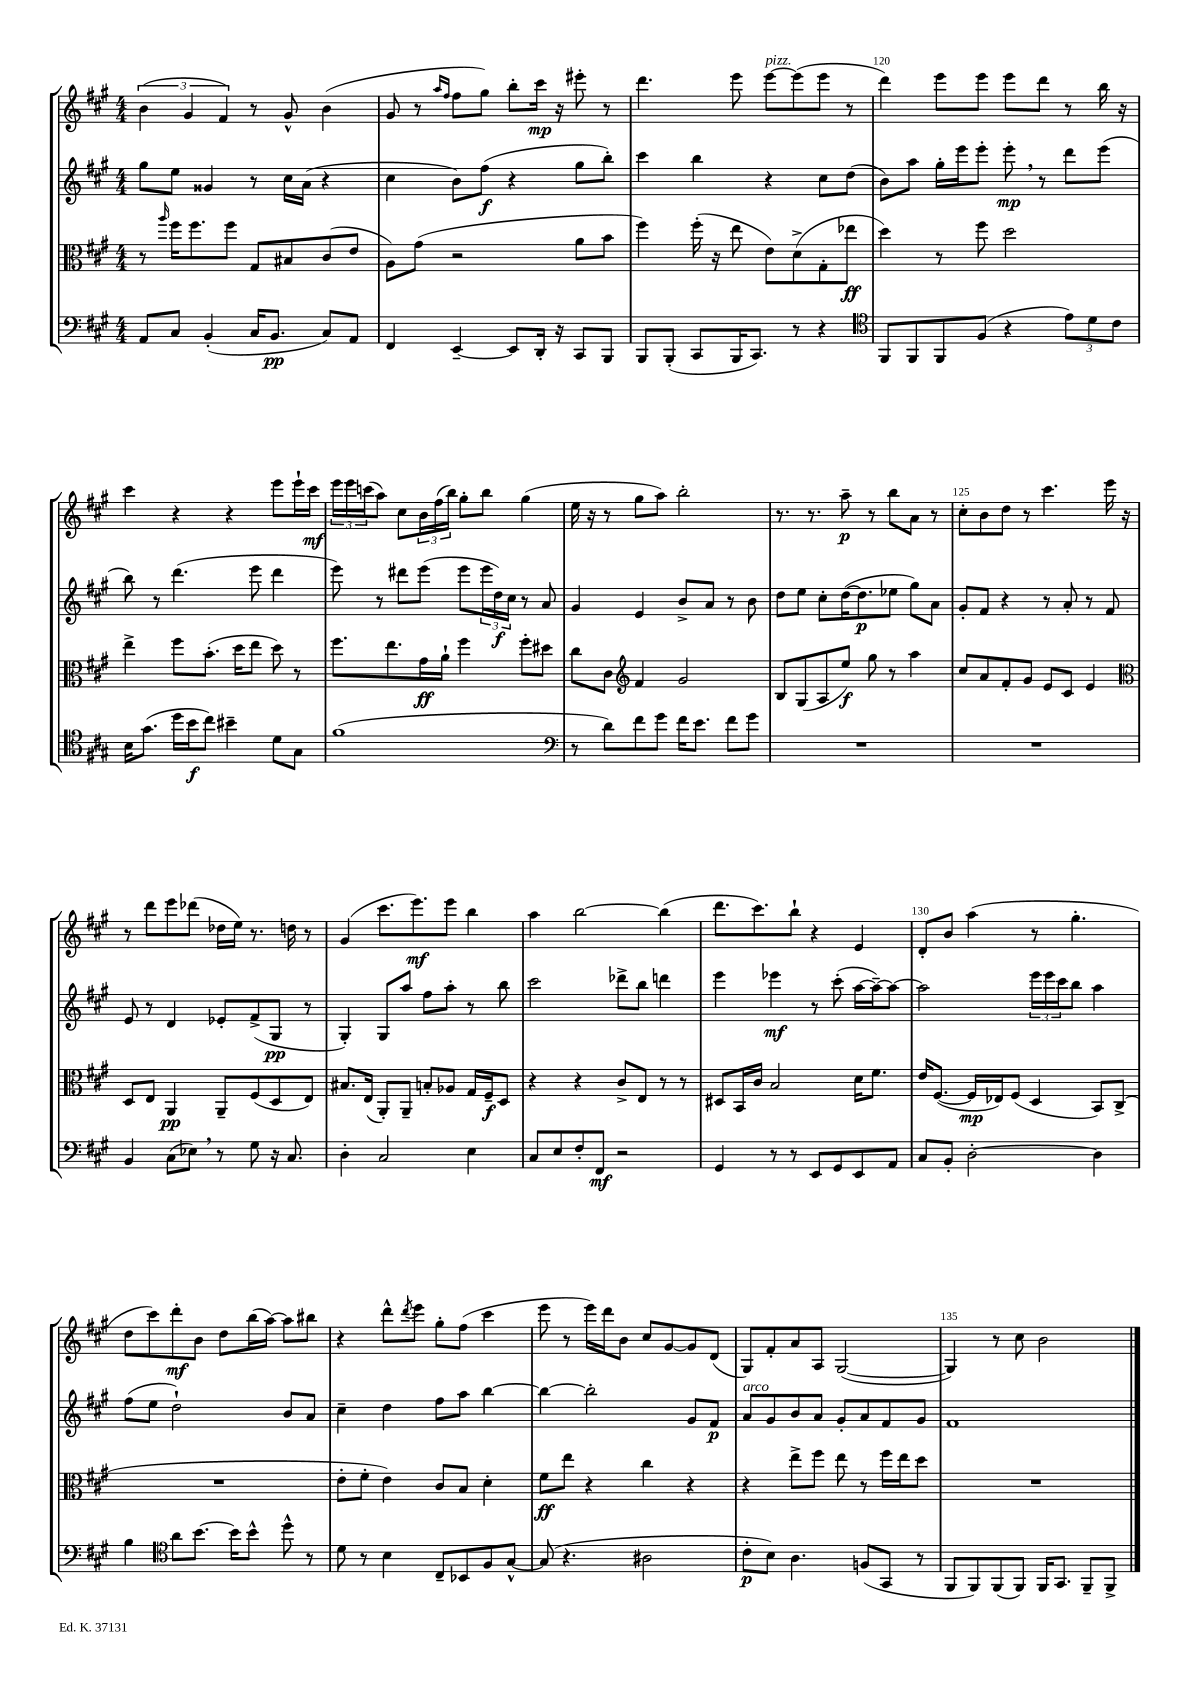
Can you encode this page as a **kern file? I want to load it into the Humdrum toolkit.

**kern	**dynam	**kern	**dynam	**kern	**dynam	**kern	**dynam
*part4	*part4	*part3	*part3	*part2	*part2	*part1	*part1
*staff4	*staff4	*staff3	*staff3	*staff2	*staff2	*staff1	*staff1
*clefF4	*	*clefC3	*	*clefG2	*	*clefG2	*
*k[f#c#g#]	*	*k[f#c#g#]	*	*k[f#c#g#]	*	*k[f#c#g#]	*
*M4/4	*	*M4/4	*	*M4/4	*	*M4/4	*
=117	=117	=117	=117	=117	=117	=117	=117
8AA/L	.	8r	.	8gg#\L	.	(6b\	.
.	.	16qqaa/	.	.	.	.	.
8C#/J	.	16ff#\KL	.	8ee\J	.	.	.
.	.	.	.	.	.	6g#/	.
.	.	8.ff#\	.	.	.	.	.
(4BB'/	.	.	.	4g##X/	.	.	.
.	.	.	.	.	.	6f#/)	.
.	.	8ff#\J	.	.	.	.	.
16C#/KL	.	8G#/L	.	8r	.	8r	.
8.BB/J	pp	.	.	.	.	.	.
.	.	8B#X/	.	16cc#\LL	.	8g#^^/	.
.	.	.	.	(16a\JJ	.	.	.
8C#/L)	.	(8c#/	.	4r	.	(4b\	.
8AA/J	.	8e/J	.	.	.	.	.
=118	=118	=118	=118	=118	=118	=118	=118
4FF#/	.	8A\L)	.	4cc#\	.	8g#/	.
.	.	(8g#\J	.	.	.	8r	.
.	.	.	.	.	.	16qqaa/LL	.
.	.	.	.	.	.	16qqff#/JJ	.
[4EE~/	.	2r	.	8b\L)	.	8ff#\L	.
.	.	.	.	(8ff#\J	f	8gg#\J)	.
8EE/L]	.	.	.	4r	.	8bb'\L	.
16DD'/Jk	.	.	.	.	.	16ccc#\Jk	mp
16r	.	.	.	.	.	16r	.
8CC#/L	.	8a\L	.	8gg#\L	.	8eee#X'\	.
8BBB/J	.	8b\J	.	8bb'\J)	.	8r	.
=119	=119	=119	=119	=119	=119	=119	=119
8BBB/L	.	4ff#\)	.	4ccc#\	.	4.ddd\	.
(8BBB'/J	.	.	.	.	.	.	.
8CC#/L	.	(16ff#'\	.	4bb\	.	.	.
.	.	16r	.	.	.	.	.
16BBB/K	.	8ee\	.	.	.	8eee\	.
8.CC#/J)	.	.	.	.	.	.	.
!	!	!	!	!	!	!LO:TX:a:i:t=pizz.	!
.	.	8e\L)	.	4r	.	[8eee\L	.
8r	.	(8d^\	.	.	.	(8eee\]	.
4r	.	8G#'\	.	8cc#\L	.	8eee\J	.
.	.	8ee-X\J	ff	(8dd\J	.	8r	.
=120	=120	=120	=120	=120	=120	=120	=120
*clefC4	*	*	*	*	*	*	*
8FF#/L	.	4dd\)	.	8b\L)	.	4ddd\)	.
8FF#/	.	.	.	8aa\J	.	.	.
8FF#/	.	8r	.	16gg#'\LL	.	8eee\L	.
.	.	.	.	16eee\J	.	.	.
(8F#/J	.	8ff#\	.	8eee'\J	.	8eee\J	.
4r	.	2dd\	.	8eee',\	mp	8eee\L	.
.	.	.	.	8r	.	8ddd\J	.
12e\L)	.	.	.	8ddd\L	.	8r	.
12d\	.	.	.	.	.	.	.
.	.	.	.	(8eee\J	.	16bb\	.
12c#\J	.	.	.	.	.	.	.
.	.	.	.	.	.	16r	.
!!LO:LB:g=z
=121	=121	=121	=121	=121	=121	=121	=121
16B\KL	.	4ee^\	.	8bb\)	.	4ccc#\	.
(8.g#\J	.	.	.	.	.	.	.
.	.	.	.	8r	.	.	.
16dd\LL	.	8ff#\L	.	(4.ddd\	.	4r	.
16b\J	f	.	.	.	.	.	.
8cc#\J)	.	(8.b'\J	.	.	.	.	.
4b#X~\	.	.	.	.	.	4r	.
.	.	16dd\KL	.	.	.	.	.
.	.	8ee\J	.	8eee\	.	.	.
8d\L	.	8dd\)	.	4ddd\	.	8eee\L	.
8G#\J	.	8r	.	.	.	16eee`\L	.
.	.	.	.	.	.	16ccc#\JJ	mf
=122	=122	=122	=122	=122	=122	=122	=122
(1f#	.	8.ff#\L	.	8eee\)	.	24eee\LL	.
.	.	.	.	.	.	24eee\	.
.	.	.	.	.	.	(24cccn\J	.
.	.	.	.	8r	.	8aa\J)	.
.	.	8.ee\	.	.	.	.	.
.	.	.	.	8ddd#X\L	.	8cc#\L	.
.	.	16g#\L	ff	(8eee\J	.	24b\L	.
.	.	.	.	.	.	(24ff#\	.
.	.	16a`\JJ	.	.	.	.	.
.	.	.	.	.	.	24bb\JJ)	.
.	.	4ff#\	.	8eee\L	.	8gg#'\L	.
.	.	.	.	24eee\L	.	8bb\J	.
.	.	.	.	24dd\)	f	.	.
.	.	.	.	24cc#\JJ	.	.	.
.	.	8ff#'\L	.	8r	.	(4gg#\	.
.	.	8dd#X\J	.	8a/	.	.	.
=123	=123	=123	=123	=123	=123	=123	=123
*clefF4	*	*	*	*	*	*	*
8r	.	8cc#\L	.	4g#/	.	16ee\	.
.	.	.	.	.	.	16r	.
8d\L)	.	8c#\J	.	.	.	8r	.
*	*	*clefG2	*	*	*	*	*
8f#\	.	4f#/	.	4e/	.	8gg#\L	.
8g#\J	.	.	.	.	.	8aa\J)	.
16f#\KL	.	2g#/	.	8b^/L	.	2bb'\	.
8.e\J	.	.	.	.	.	.	.
.	.	.	.	8a/J	.	.	.
8f#\L	.	.	.	8r	.	.	.
8g#\J	.	.	.	8b\	.	.	.
=124	=124	=124	=124	=124	=124	=124	=124
1r	.	8B/L	.	8dd\L	.	8.r	.
.	.	(8G#/	.	8ee\J	.	.	.
.	.	.	.	.	.	8.r	.
.	.	8A/	.	8cc#'\L	.	.	.
.	.	8ee/J)	f	([16dd\K	.	8aa~\	p
.	.	.	.	8.dd\]	p	.	.
.	.	8gg#\	.	.	.	8r	.
.	.	8r	.	8ee-X\J	.	8bb\L	.
.	.	4aa\	.	8gg#\L)	.	8a\J	.
.	.	.	.	8a\J	.	8r	.
=125	=125	=125	=125	=125	=125	=125	=125
1r	.	8cc#/L	.	8g#'/L	.	8cc#'\L	.
.	.	8a/	.	8f#/J	.	8b\	.
.	.	8f#'/	.	4r	.	8dd\J	.
.	.	8g#/J	.	.	.	8r	.
.	.	8e/L	.	8r	.	4.ccc#\	.
.	.	8c#/J	.	8a'/	.	.	.
.	.	4e/	.	8r	.	.	.
.	.	.	.	8f#/	.	16eee\	.
.	.	.	.	.	.	16r	.
!!LO:LB:g=z
=126	=126	=126	=126	=126	=126	=126	=126
*	*	*clefC3	*	*	*	*	*
4BB/	.	8D/L	.	8e/	.	8r	.
.	.	8E/J	.	8r	.	8ddd\L	.
(8C#\L	.	4AA/	pp	4d/	.	8eee\	.
8E-X,\J)	.	.	.	.	.	(8ddd-X\J	.
8r	.	8AA~/L	.	8e-X'/L	.	16dd-X\LL	.
.	.	.	.	.	.	16ee\JJ)	.
8G#\	.	(8F#/	.	(8f#^/	.	8.r	.
16r	.	8D/	.	8G#/J	pp	.	.
8.C#/	.	.	.	.	.	16ddn\	.
.	.	8E/J)	.	8r	.	8r	.
=127	=127	=127	=127	=127	=127	=127	=127
4D'\	.	8.B#X/L	.	4G#'/)	.	(4g#/	.
.	.	(16E/Jk	.	.	.	.	.
2C#/	.	8AA'/L)	.	8G#/L	.	8.ccc#\L	.
.	.	8AA~/J	.	8aa/J	.	.	.
.	.	.	.	.	.	8.eee\)	mf
.	.	8Bn'/L	.	8ff#\L	.	.	.
.	.	8A-X/J	.	8aa'\J	.	8eee\J	.
4E\	.	16G#/LL	.	8r	.	4bb\	.
.	.	16F#~/J	f	.	.	.	.
.	.	8D/J	.	8bb\	.	.	.
=128	=128	=128	=128	=128	=128	=128	=128
8C#/L	.	4r	.	2ccc#\	.	4aa\	.
8E/	.	.	.	.	.	.	.
8F#'/	.	4r	.	.	.	[2bb\	.
8FF#/J	mf	.	.	.	.	.	.
2r	.	8c#^/L	.	8ddd-X^\L	.	.	.
.	.	8E/J	.	8bb\J	.	.	.
.	.	8r	.	4dddn\	.	(4bb\]	.
.	.	8r	.	.	.	.	.
=129	=129	=129	=129	=129	=129	=129	=129
4GG#/	.	8D#X/L	.	4eee\	.	8.ddd\L	.
.	.	16BB/L	.	.	.	.	.
.	.	16c#/JJ	.	.	.	8.ccc#\)	.
8r	.	2B/	.	4eee-X\	mf	.	.
8r	.	.	.	.	.	8bb`\J	.
8EE/L	.	.	.	8r	.	4r	.
8GG#/	.	.	.	(8ccc#'\	.	.	.
8EE/	.	16d\KL	.	[16aa\LL	.	4e/	.
.	.	8.f#\J	.	16aa~\J_)	.	.	.
8AA/J	.	.	.	8aa\J_	.	.	.
=130	=130	=130	=130	=130	=130	=130	=130
8C#/L	.	16e/KL	.	2aa\]	.	8d'/L	.
.	.	([8.F#/J	.	.	.	.	.
8BB'/J	.	.	.	.	.	8b/J	.
[2D'\	.	16F#/LL]	mp	.	.	(4aa\	.
.	.	16E-X/J)	.	.	.	.	.
.	.	(8F#/J	.	.	.	.	.
.	.	4D/	.	24eee\LL	.	8r	.
.	.	.	.	24eee\	.	.	.
.	.	.	.	24ccc#\J	.	.	.
.	.	.	.	8bb\J	.	4.gg#'\	.
4D\]	.	8BB/L)	.	4aa\	.	.	.
.	.	(8C#^/J	.	.	.	.	.
!!LO:LB:g=z
=131	=131	=131	=131	=131	=131	=131	=131
4B\	.	1r	.	(8ff#\L	.	8dd\L	.
.	.	.	.	8ee\J	.	8ccc#\)	.
*clefC4	*	*	*	*	*	*	*
8a\L	.	.	.	2dd`\)	.	8ddd'\	mf
[8.b\J	.	.	.	.	.	8b\J	.
.	.	.	.	.	.	8dd\L	.
16b\KL]	.	.	.	.	.	.	.
8b^^\J	.	.	.	.	.	(16bb\L	.
.	.	.	.	.	.	[16aa\JJ)	.
8dd^^\	.	.	.	8b/L	.	8aa\L]	.
8r	.	.	.	8a/J	.	8bb#X\J	.
=132	=132	=132	=132	=132	=132	=132	=132
8d\	.	8e'\L	.	4cc#~\	.	4r	.
8r	.	8f#'\J	.	.	.	.	.
4B\	.	4e\)	.	4dd\	.	8ddd^^\L	.
.	.	.	.	.	.	8qddd/	.
.	.	.	.	.	.	8eee\J	.
8C#~/L	.	8c#/L	.	8ff#\L	.	8gg#'\L	.
8BB-X/	.	8B/J	.	8aa\J	.	(8ff#\J	.
8F#/	.	4d'\	.	[4bb\	.	4ccc#\	.
[8G#^^/J	.	.	.	.	.	.	.
=133	=133	=133	=133	=133	=133	=133	=133
(8G#/]	.	8f#\L	ff	4bb\_	.	8eee\	.
4.r	.	8ee\J	.	.	.	8r	.
.	.	4r	.	2bb'\]	.	16eee\LL)	.
.	.	.	.	.	.	16ddd\J	.
.	.	.	.	.	.	8b\J	.
2A#X\	.	4cc#\	.	.	.	8cc#/L	.
.	.	.	.	.	.	[8g#/	.
.	.	4r	.	8g#/L	.	8g#/]	.
.	.	.	.	8f#/J	p	(8d/J	.
=134	=134	=134	=134	=134	=134	=134	=134
!	!	!	!	!LO:TX:a:i:t=arco	!	!	!
8c#'\L	p	4r	.	8a/L	.	8G#/L)	.
8B\J)	.	.	.	8g#/	.	8f#'/	.
4.A\	.	8ee^\L	.	8b/	.	8a/	.
.	.	8ff#\J	.	8a/J	.	8A/J	.
.	.	8ee\	.	8g#'/L	.	([2G#/	.
(8Fn/L	.	8r	.	8a/	.	.	.
8GG#/J	.	16ff#\LL	.	8f#/	.	.	.
.	.	16ee\J	.	.	.	.	.
8r	.	8dd\J	.	8g#/J	.	.	.
=135	=135	=135	=135	=135	=135	=135	=135
8FF#/L	.	1r	.	1f#	.	4G#/])	.
8FF#/)	.	.	.	.	.	.	.
(8FF#/	.	.	.	.	.	8r	.
8FF#/J)	.	.	.	.	.	8cc#\	.
16FF#/KL	.	.	.	.	.	2b\	.
8.GG#/J	.	.	.	.	.	.	.
8FF#~/L	.	.	.	.	.	.	.
8FF#^/J	.	.	.	.	.	.	.
==	==	==	==	==	==	==	==
*-	*-	*-	*-	*-	*-	*-	*-
